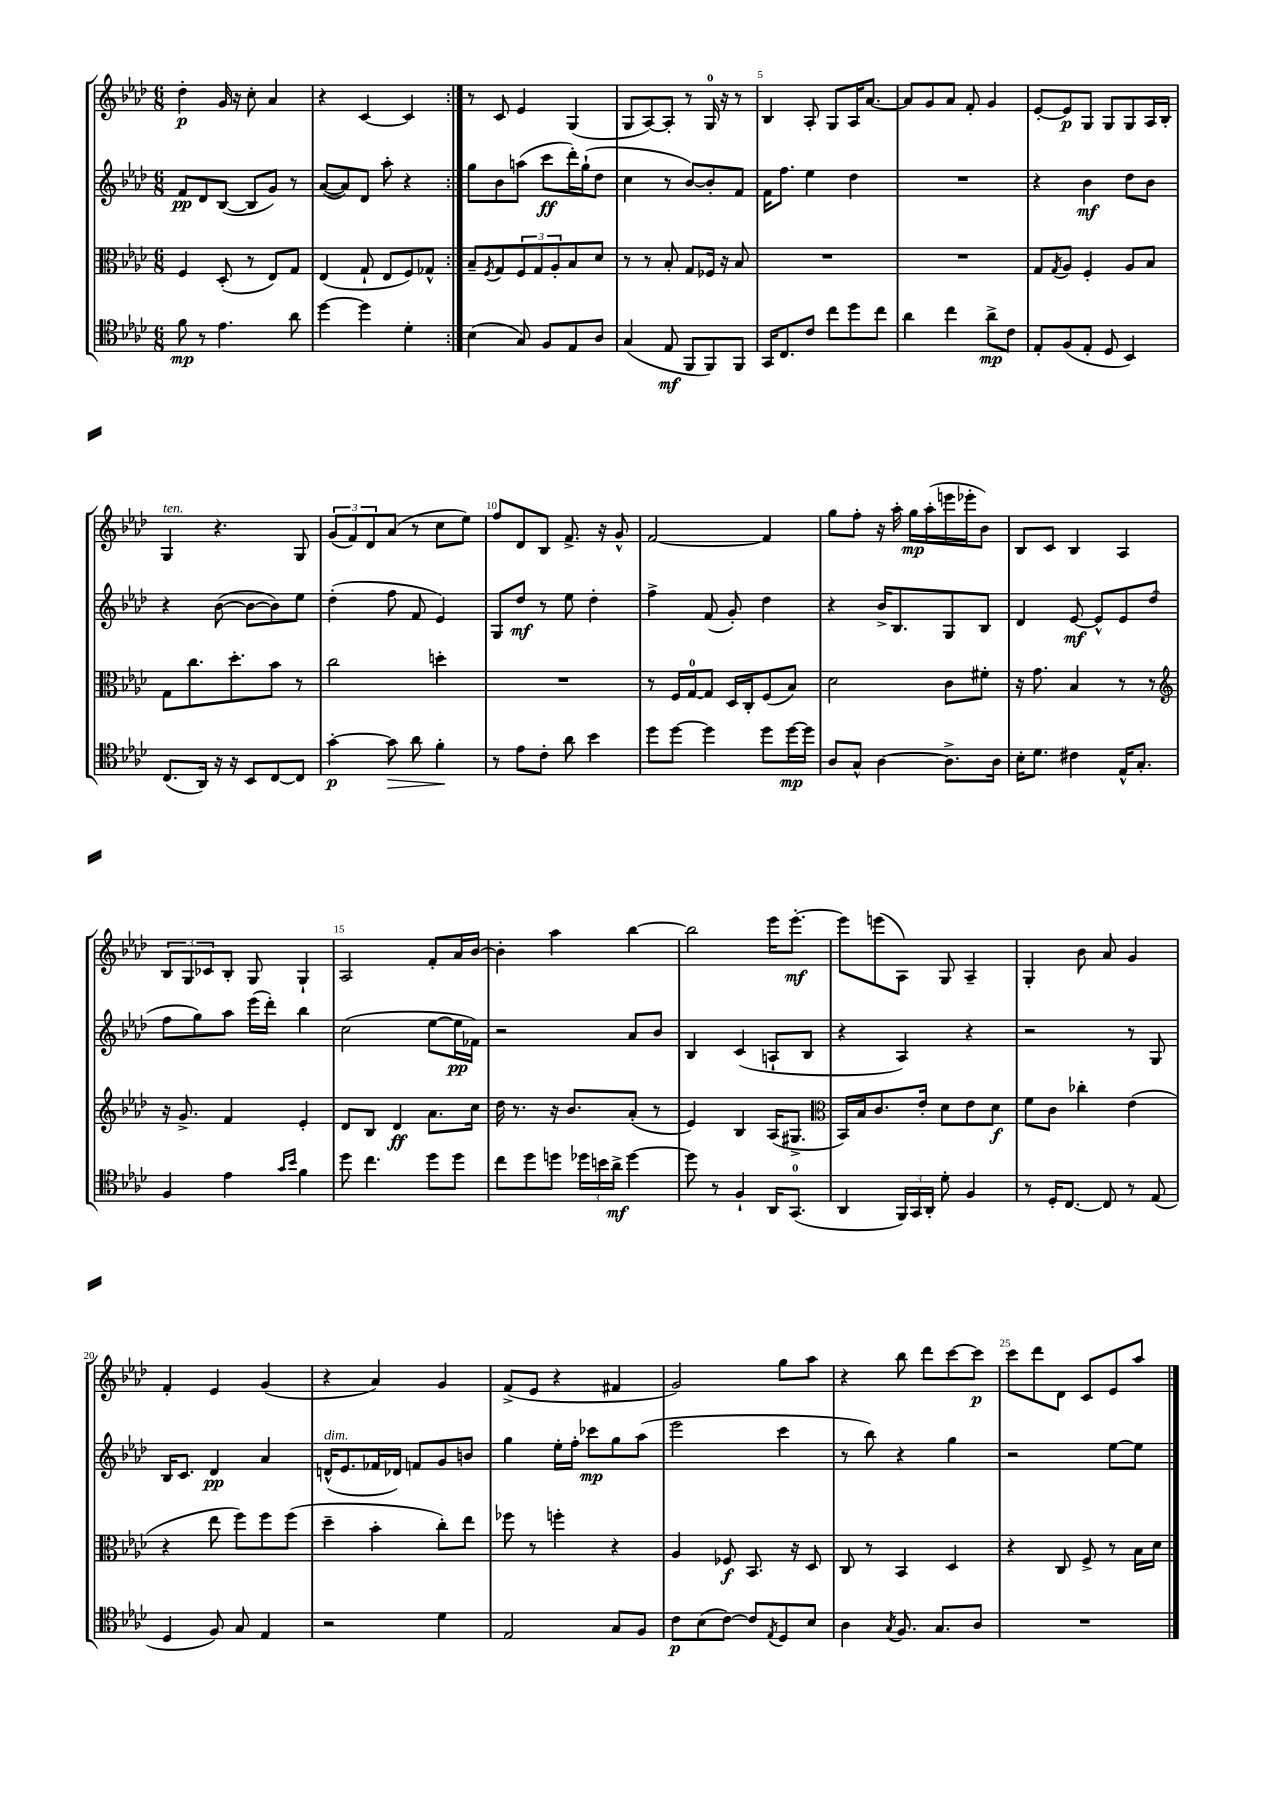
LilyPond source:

<<
\new StaffGroup <<
\new Staff = "s0" {
    \clef treble \key aes \major \numericTimeSignature \time 6/8
    \repeat volta 2 { des''4-.\p g'16 r16 c''8-. aes'4 |
    r4 c'4~ c'4 | }
    r8 c'8 ees'4 g4( |
    g8 aes8~) aes8-. r8 g16-0 r16 r8 |
    bes4 aes8-. g8 aes16 aes'8.~ |
    aes'8 g'8 aes'8 f'8-. g'4 |
    ees'8~-. ees'8\p g8 g8 g8 aes16 bes16-. |
    g4^\markup { \italic "ten." } r4. g8 |
    \tuplet 3/2 { g'8( f'8) des'8 } aes'8( r8 c''8 ees''8) |
    f''8 des'8 bes8 f'8.-> r16 g'8-^ |
    f'2~ f'4 |
    g''8 f''8-. r16 aes''16-. g''16\mp aes''16-.( e'''16 ees'''16-. bes'8) |
    bes8 c'8 bes4 aes4 |
    \tuplet 3/2 { bes8 g8 ces'8 } bes8-. g8 g4-! |
    aes2 f'8-. aes'16 bes'16~ |
    bes'4-. aes''4 bes''4~ |
    bes''2 ees'''16 ees'''8.~-.\mf |
    ees'''8 e'''8( aes8) g8 aes4-- |
    g4-. bes'8 aes'8 g'4 |
    f'4-. ees'4 g'4( |
    r4 aes'4) g'4 |
    f'8->( ees'8 r4 fis'4 |
    g'2) g''8 aes''8 |
    r4 bes''8 des'''8 c'''8~ c'''8\p |
    c'''8 des'''8 des'8 c'8 ees'8 aes''8 \bar "|." |
}
\new Staff = "s1" {
    \clef treble \key aes \major \numericTimeSignature \time 6/8
    \repeat volta 2 { f'8\pp des'8 bes8~( bes8 g'8) r8 |
    aes'8~( aes'8) des'8 aes''8-. r4 | }
    g''8 bes'8 a''8( c'''8\ff des'''16-.) g''16-!( des''8 |
    c''4 r8 bes'8~) bes'8-. f'8 |
    f'16 f''8. ees''4 des''4 |
    R2. |
    r4 bes'4\mf des''8 bes'8 |
    r4 bes'8~( bes'8~ bes'8) ees''8 |
    des''4-.( f''8 f'8 ees'4) |
    g8 des''8\mf r8 ees''8 des''4-. |
    f''4-> f'8( g'8-.) des''4 |
    r4 bes'16-> bes8. g8 bes8 |
    des'4 ees'8~\mf ees'8-^ ees'8 des''8( |
    f''8 g''8) aes''8 ees'''16( des'''16-.) bes''4 |
    c''2( ees''8~ ees''16\pp fes'16) |
    r2 aes'8 bes'8 |
    bes4 c'4( a8-! bes8 |
    r4 aes4) r4 |
    r2 r8 g8 |
    bes16 c'8. des'4\pp aes'4 |
    d'16-^^\markup { \italic "dim." }( ees'8. fes'16 des'16) f'8 g'8 b'8 |
    g''4 ees''16-. f''16-. ces'''8\mp g''8 aes''8( |
    ees'''2 c'''4 |
    r8 bes''8) r4 g''4 |
    r2 ees''8~ ees''8 \bar "|." |
}
\new Staff = "s2" {
    \clef alto \key aes \major \numericTimeSignature \time 6/8
    \repeat volta 2 { f4 des8-.( r8 ees8) g8 |
    ees4( g8-! ees8 f8) ges8-^ | }
    bes8-- \acciaccatura { f8 } g8 \tuplet 3/2 { f8 g8 aes8-. } bes8 des'8 |
    r8 r8 bes8-. g8 fes16 r16 bes8 |
    R2. |
    R2. |
    g8 \acciaccatura { g8 } aes8 f4-. aes8 bes8 |
    g8 c''8. des''8.-. bes'8 r8 |
    c''2 d''4-. |
    R2. |
    r8 f16 g16-0~ g8 des16 c16-. f8( bes8) |
    des'2 c'8 fis'8-. |
    r16 g'8. bes4 r8 r8 |
    \clef treble r16 g'8.-> f'4 ees'4-. |
    des'8 bes8 des'4\ff aes'8. c''16 |
    des''16 r8. r16 bes'8. aes'8-.( r8 |
    ees'4) bes4 aes16( gis8.-> |
    \clef alto bes,16) bes16 c'8. ees'16-. des'8 ees'8 des'8\f |
    f'8 c'8 ces''4-. ees'4( |
    r4 ees''8 f''8) f''8 f''8( |
    des''4-- bes'4-. c''8-.) ees''8 |
    fes''8 r8 f''4-. r4 |
    aes4 fes8\f bes,8. r16 des8 |
    c8 r8 bes,4 des4 |
    r4 c8 f8-> r8 bes16 des'16 \bar "|." |
}
\new Staff = "s3" {
    \clef tenor \key aes \major \numericTimeSignature \time 6/8
    \repeat volta 2 { f'8\mp r8 ees'4. aes'8 |
    des''4~ des''4 des'4-. | }
    bes4( g8) f8 ees8 aes8 |
    g4( ees8\mf f,8 f,8) f,8 |
    g,16 c8. c'8 c''8 des''8 c''8 |
    aes'4 c''4 aes'8->\mp c'8 |
    ees8-. f8( ees8-. des8 bes,4) |
    c8.( aes,16) r16 r16 bes,8 c8~ c8 |
    g'4~-.\p g'8\> aes'8 f'4-.\! |
    r8 ees'8 c'8-. aes'8 bes'4 |
    des''8 des''8~ des''4 des''8 des''16~\mp des''16 |
    aes8 g8-^ aes4~ aes8.-> aes16 |
    bes16-. des'8. cis'4 ees16-^ g8.-. |
    f4 ees'4 \grace { g'16 bes'16 } f'4 |
    des''8 c''4. des''8 des''8 |
    c''8 des''8 d''8 \tuplet 3/2 { des''16 b'16 aes'16->\mf } des''4~ |
    des''8 r8 f4-! aes,16 g,8.-0( |
    aes,4 \tuplet 3/2 { f,16) g,16 aes,16-. } des'8-. f4 |
    r8 des16-. c8.~ c8 r8 ees8( |
    des4 f8) g8 ees4 |
    r2 des'4 |
    ees2 g8 f8 |
    c'8\p bes8( c'8~) c'8 \acciaccatura { ees8 } des8 bes8 |
    aes4 \acciaccatura { g8 } f8. g8. aes8 |
    R2. \bar "|." |
}
>>
>>
\layout { \context { \Score \override BarNumber.break-visibility = ##(#f #t #t) barNumberVisibility = #(every-nth-bar-number-visible 5) } }
